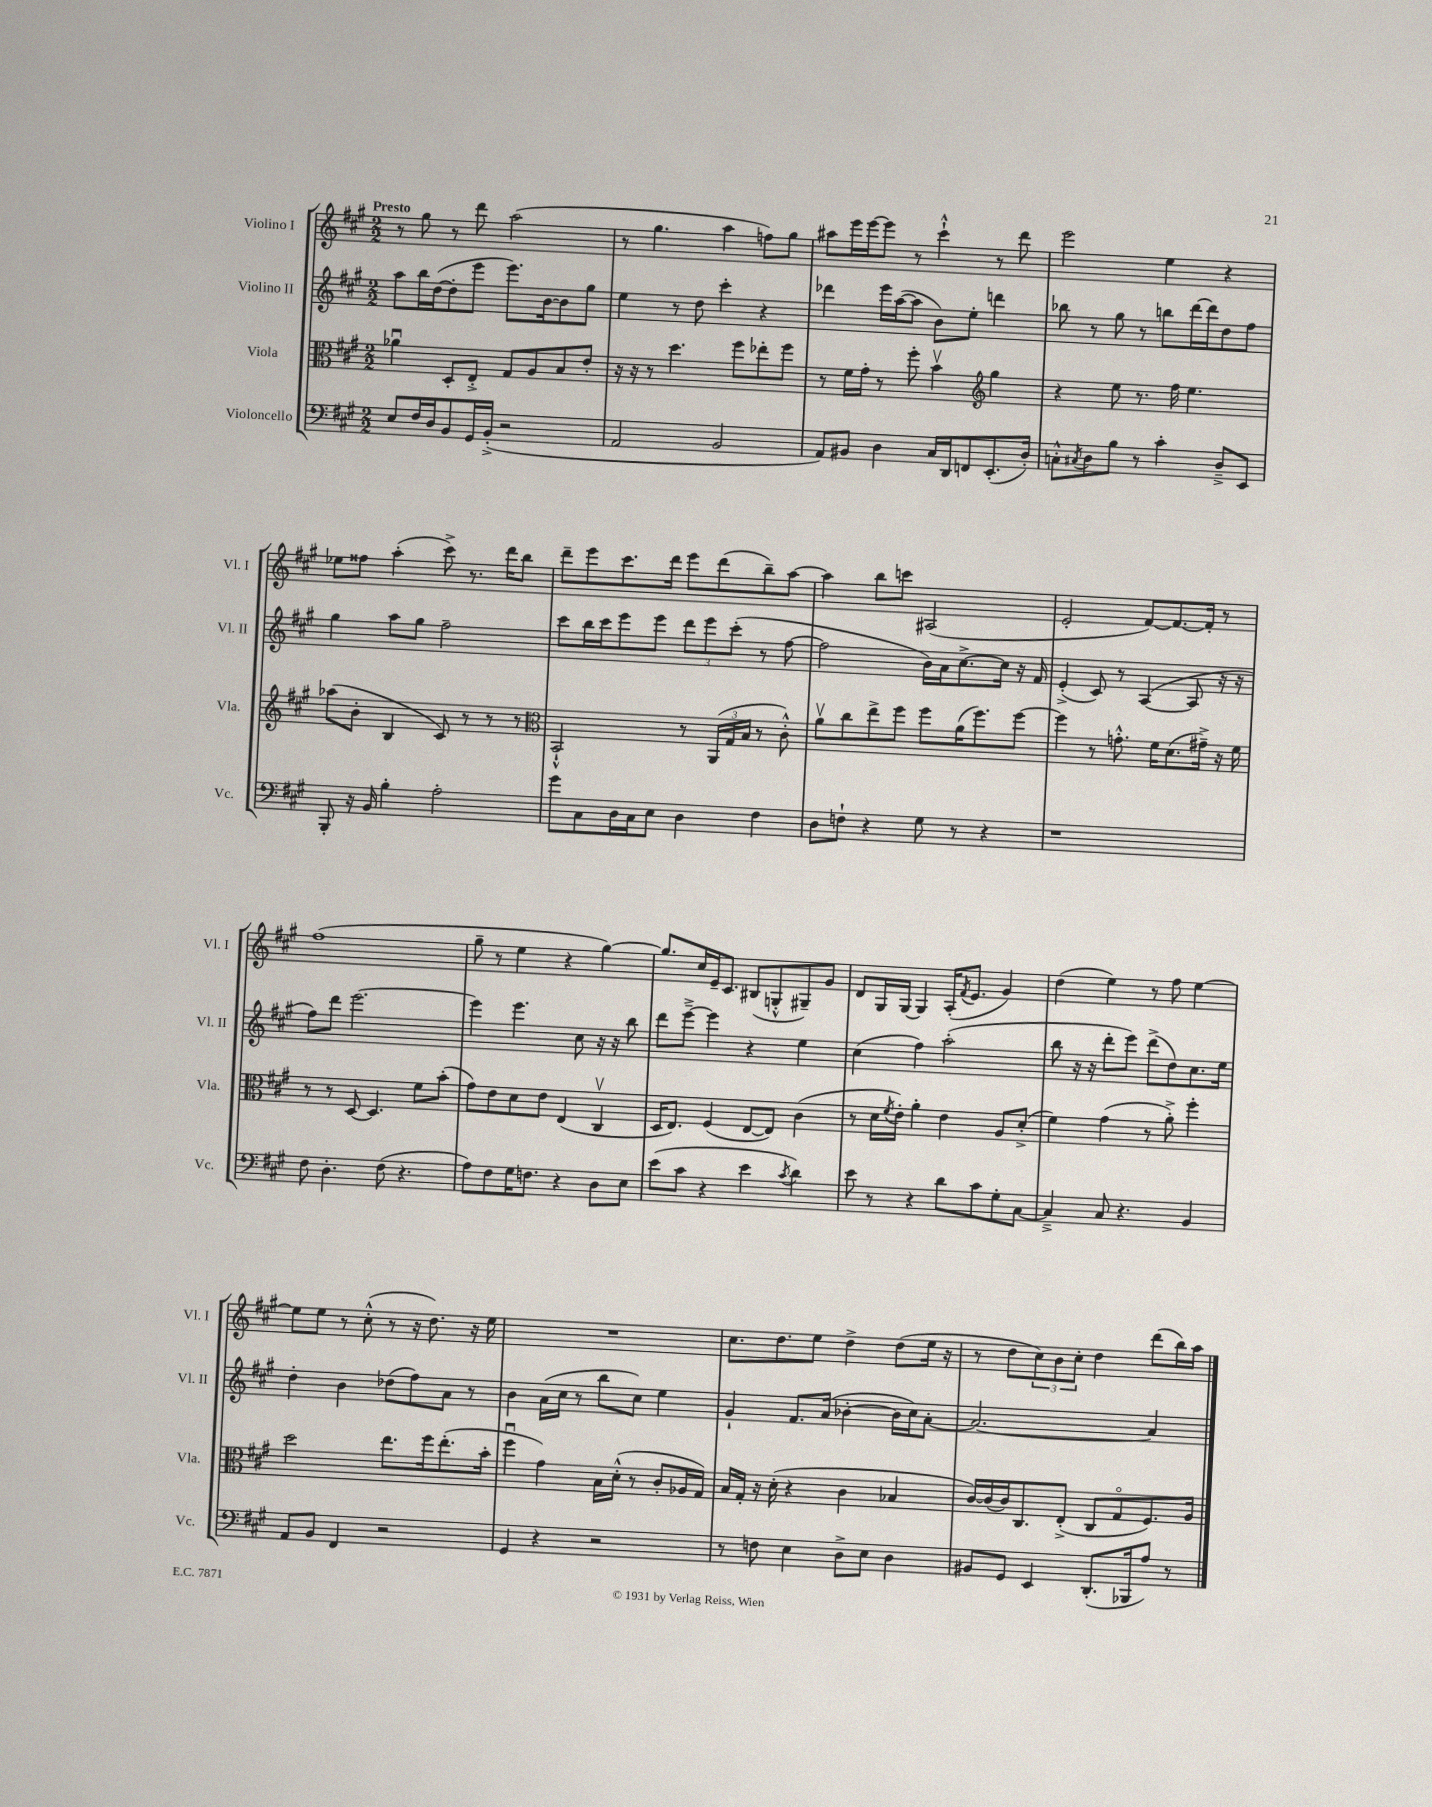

**kern	**kern	**kern	**kern
*staff4	*staff3	*staff2	*staff1
*clefF4	*clefC3	*clefG2	*clefG2
*k[f#c#g#]	*k[f#c#g#]	*k[f#c#g#]	*k[f#c#g#]
*M2/2	*M2/2	*M2/2	*M2/2
8E	4a-u	8aa	8r
16F#	.	16bb	8gg#
16D	.	([16dd	.
8BB	8D'	8dd']	8r
16GG#	8E'^	8eee	8ddd
(16BB'^	.	.	.
2r	8G#	8.eee)	(2aa
.	8A	.	.
.	.	[16b	.
.	8B	8b]	.
.	8e'	8gg#	.
=	=	=	=
2AA	16r	4ee	8r
.	16r	.	.
.	8r	.	4.gg#
.	4.dd	8r	.
.	.	8dd	.
2BB	.	4ccc#'	4aa
.	8ff#	.	.
.	8ee-'	4r	8ff)
.	8ff#	.	8gg#
=	=	=	=
8AA)	8r	4ddd-	8aa#
8BB#	16f#	.	16eee
.	16g#'	.	[16eee
4D	8r	16eee	8eee]
.	.	([16aa	.
.	8ff#'	8aa]	8r
16C#	4bv	8b)	4ccc#`^^
16DD	.	.	.
8FF	.	8ee'	.
*	*clefG2	*	*
(8.EE'	4gg#	4ddd	8r
.	.	.	8ddd
16D')	.	.	.
=	=	=	=
8C'^^	4r	8bb-	2eee
8qC#	.	.	.
8D	.	8r	.
8B	8ee	8gg#	.
8r	8.r	8r	.
4c#'	.	8bb	4ee
.	16ff#	.	.
.	4.ee	[16ddd	.
.	.	16ddd]	.
8D~^	.	8dd	4r
8EE	.	8ff#	.
=	=	=	=
8BBB'	(8aa-	4gg#	8ee-
16r	8b'	.	8ff##
16BB	.	.	.
4B'	4B	8aa	(4aa'
.	.	8gg#	.
2A'	8c#)	2ff#~	8ccc#^)
.	8r	.	8.r
.	8r	.	.
.	.	.	16ddd
.	8r	.	8bb
=	=	=	=
*	*clefC3	*	*
8g#	2BB`^^	8ccc#	8ddd~
8C#	.	16bb	8eee
.	.	16ccc#	.
16D	.	8eee	8.ccc#
16C#	.	.	.
8E	.	8eee	.
.	.	.	16ddd
4D	8r	12ddd	8eee
.	.	12eee	.
.	(24AA	.	(8ddd
.	24G#	(12ccc#'	.
.	24B	.	.
4F#	8r	8r	8bb~)
.	8c#'^^)	[8ff#	[8aa
=	=	=	=
8D	8av	2ff#]	4aa]
8F`	8cc#	.	.
4r	8ee^	.	8bb
.	8ff#	.	8ccc
8G#	8ff#	16b)	(2A#
.	.	16a	.
8r	(16a	[8.cc#^	.
.	8.ff#)	.	.
4r	.	.	.
.	.	16cc#]	.
.	[8ff#	16r	.
.	.	16f#	.
=	=	=	=
1r	4ff#]	(4e'^	2e'
.	8r	8c#)	.
.	8.g'^^	8r	.
.	.	([4A	[8f#)
.	16f#	.	.
.	(8.d	.	8.f#_
.	.	8A]	.
.	16g#~^)	.	16f#']
.	16r	16r	8r
.	16f#	16r	.
=	=	=	=
8F#	8r	8ff#)	(1ff#
4.D'	8r	8ddd	.
.	[8D	[2.eee	.
.	4.D]	.	.
(8F#	.	.	.
4.r	.	.	.
.	8f#	.	.
.	(8b'	.	.
=	=	=	=
8A)	8g#)	4eee]	8gg#~
8F#	8e	.	8r
16G#	8d	4.eee	4ee
8.F	.	.	.
.	8e	.	.
4r	(4E	.	4r
.	.	8cc#	.
8D	4C#v	16r	[4gg#)
.	.	16r	.
8E	.	8bb	.
=	=	=	=
(8e	16D	8ddd	8.gg#]
.	8.E)	.	.
8c#	.	[8eee~^	.
.	.	.	16cc#
4r	(4F#	4eee]	16e~
.	.	.	8.c#
4e	[8E	4r	(8B#
.	8E])	.	8G'^^
8qc#	.	.	.
4d)	(4c#	4ee	8G#~)
.	.	.	8g#
=	=	=	=
8e	8r	(4cc#	8d
8r	16d	.	16G#
.	8qf#	.	.
.	16e')	.	[16G#
4r	4a'	4ff#)	4G#]
8d	4e	(2aa'	(16A'
.	.	.	8qf#
.	.	.	8.e
8c#	.	.	.
8G#'	8A	.	4g#)
[8C#	(8d'^	.	.
=	=	=	=
4C#~^]	4f#)	8bb	(4dd
.	.	16r	.
.	.	16r	.
8C#	(4g#	8ddd'	4ee)
4.r	.	8eee)	.
.	8r	(8ddd^	8r
.	8a'^)	8dd)	8ff#
4BB	4ff#'	8.cc#	[4ee
.	.	16ee	.
=	=	=	=
8AA	2dd	4dd'	8ee]
8BB	.	.	8ee
4FF#	.	4b	8r
.	.	.	(8cc#'^^
2r	8.ee	(8dd-	8r
.	.	8ff#)	16r
.	16ff#	.	8.dd)
.	(8.ee'	8a	.
.	.	8r	16r
.	16b'	.	16ee
=	=	=	=
4GG#	4ff#u	4b	1r
4r	4g#)	(16a	.
.	.	16cc#	.
.	.	8r	.
2r	16B	8bb	.
.	(16d'^^	.	.
.	8r	8cc#)	.
.	8c#'	4ee	.
.	16A-	.	.
.	16G#)	.	.
=	=	=	=
8r	16B	4g#`	8.cc#
.	16G#'	.	.
8F	16r	.	.
.	(16d'	.	8.dd
4E	4r	8.f#	.
.	.	.	8ee
.	.	(16a	.
8D^	4c#	[4b-'	4dd^
8E	.	.	.
4D	4B-	16b-]	(8dd
.	.	16cc#)	.
.	.	[8a'	16ee
.	.	.	16r
=	=	=	=
8BB#	[16c#)	2.a_	8r
.	(16c#]	.	.
8GG#	16c#)	.	8dd
.	8.C#	.	.
4EE	.	.	12cc#)
.	.	.	12b
.	(8E'^	.	.
.	.	.	12cc#'
(8.DD'	8C#	.	4dd
.	8G#o	.	.
16BBB-	.	.	.
8A)	8.F#)	4a]	(8ddd
8r	.	.	16bb)
.	16A	.	16aa
==	==	==	==
*-	*-	*-	*-
